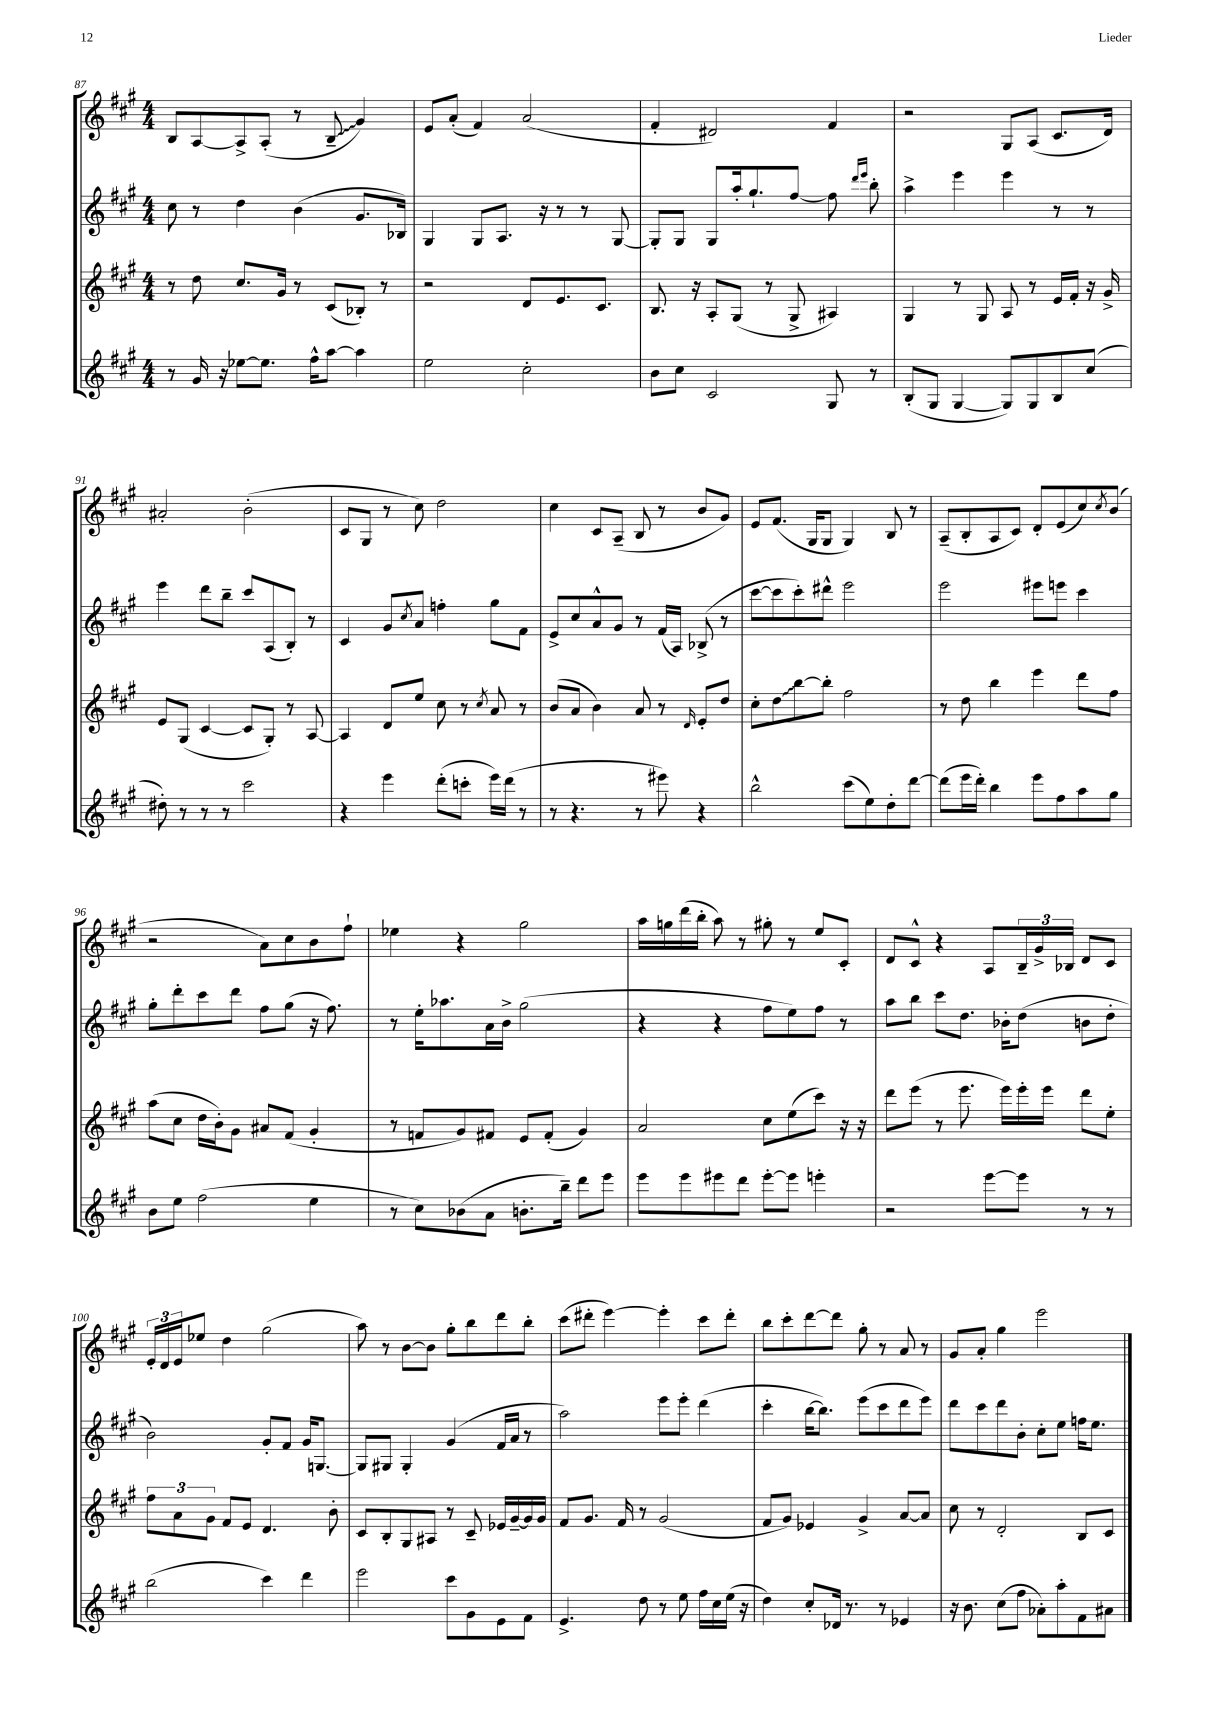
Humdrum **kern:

**kern	**kern	**kern	**kern
*staff4	*staff3	*staff2	*staff1
*clefG2	*clefG2	*clefG2	*clefG2
*k[f#c#g#]	*k[f#c#g#]	*k[f#c#g#]	*k[f#c#g#]
*M4/4	*M4/4	*M4/4	*M4/4
8r	8r	8cc#	8B
16g#	8dd	8r	[8A
16r	.	.	.
[8ee-	8.cc#	4dd	8A^]
8.ee-]	.	.	(8A'
.	16g#	.	.
.	8r	(4b	8r
16ff#^^	.	.	.
[8aa	(8c#	.	8B~
4aa]	8B-')	8.g#	4g#)
.	8r	.	.
.	.	16B-)	.
=	=	=	=
2ee	2r	4G#	8e
.	.	.	(8a'
.	.	8G#	4f#)
.	.	8.A	.
2cc#'	8d	.	(2a
.	.	16r	.
.	8.e	8r	.
.	.	8r	.
.	8.c#	.	.
.	.	[8G#	.
=	=	=	=
8b	8.B	8G#']	4f#'
8cc#	.	8G#	.
.	16r	.	.
2c#	8A'	8G#	2d#)
.	(8G#	16aa'	.
.	.	8.gg#`	.
.	8r	.	.
.	8G#^	[8ff#	.
8G#	4A#)	8ff#]	4f#
.	.	16qqddd	.
.	.	16qqeee	.
8r	.	8bb'	.
=	=	=	=
(8B'	4G#	4aa^	2r
8G#	.	.	.
[4G#	8r	4eee	.
.	8G#	.	.
8G#])	8A	4eee	8G#
8G#	8r	.	(8A
8B	16e	8r	8.c#
.	16f#'	.	.
(8cc#	16r	8r	.
.	16g#^	.	16d)
=	=	=	=
8dd#')	8e	4eee	2a#'
8r	(8G#	.	.
8r	[4c#	8ddd	.
8r	.	8bb~	.
2ccc#	8c#]	8ccc#	(2b'
.	8G#')	(8A	.
.	8r	8B')	.
.	[8A	8r	.
=	=	=	=
4r	4A]	4c#	8c#
.	.	.	8G#
4eee	8d	8g#	8r
.	.	8qcc#	.
.	8ee	8a	8cc#)
(8ddd'	8cc#	4ff'	2dd
8ccc'	8r	.	.
.	8qcc#	.	.
16eee)	8a	8gg#	.
(16ddd	.	.	.
8r	8r	8f#	.
=	=	=	=
8r	(8b	8e^	4cc#
4.r	8a	8cc#	.
.	4b)	8a^^	8c#
.	.	8g#	(8A~
8r	8a	8r	8B
8eee#)	8r	(16f#	8r
.	.	16A)	.
.	16qqd	.	.
4r	8e'	(8B-^	8b
.	8dd	8r	8g#)
=	=	=	=
2bb^^	8cc#'	[8ccc#	8e
.	8dd	8ccc#]	(8.f#
.	[8bb	8ccc#')	.
.	.	.	16G#
.	8bb']	8ddd#^^	8G#
(8ccc#	2ff#	2eee	4G#)
8ee)	.	.	.
8dd'	.	.	8B
[8ddd	.	.	8r
=	=	=	=
(8ddd]	8r	2eee	(8A~
16eee	8dd	.	8B'
16ddd')	.	.	.
4bb	4bb	.	8A
.	.	.	8c#)
8eee	4eee	8eee#	8d'
8ff#	.	8eee	(8e
8aa	8ddd	4ccc#	8cc#)
.	.	.	8qcc#
8gg#	8ff#	.	(8b
=	=	=	=
8b	(8aa	8gg#'	2r
8ee	8cc#	8ddd'	.
(2ff#	16dd	8ccc#	.
.	16b')	.	.
.	8g#	8ddd	.
.	8a#	8ff#	8a)
.	(8f#	(8gg#	8cc#
4ee	4g#'	16r	8b
.	.	8.ff#)	.
.	.	.	8ff#`
=	=	=	=
8r	8r	8r	4ee-
8cc#)	8f	16ee'	.
.	.	8.aa-	.
(8b-	8g#)	.	4r
8a	8f#	16a	.
.	.	16b^	.
8.b'	8e	(2gg#	2gg#
.	(8f#'	.	.
16bb~)	.	.	.
8ddd	4g#)	.	.
8eee	.	.	.
=	=	=	=
8eee	2a	4r	16aa
.	.	.	16gg
8eee	.	.	(16ddd
.	.	.	16bb'
8eee#	.	4r	8aa)
8ddd	.	.	8r
[8eee#'	8cc#	8ff#	8gg#'
8eee#]	(8ee	8ee)	8r
4eee'	8ccc#)	8ff#	8ee
.	16r	8r	8c#'
.	16r	.	.
=	=	=	=
2r	8ddd	8aa	8d
.	(8eee	8bb	8c#^^
.	8r	8ccc#	4r
.	8.eee	8.dd	.
[8eee	.	.	8A
.	16eee)	16b-'	.
8eee]	16eee'	(8dd	24B~
.	.	.	24g#^
.	16eee	.	.
.	.	.	24B-
8r	8ddd	8b	8d
8r	8ee'	8dd'	8c#
=	=	=	=
(2bb	12ff#	2b)	24e'
.	.	.	24d
.	12a	.	24e
.	.	.	8ee-
.	12g#	.	.
.	8f#	.	4dd
.	8e	.	.
4ccc#)	4.d	8g#'	(2gg#
.	.	8f#	.
4ddd	.	16g#	.
.	.	[8.G	.
.	8b'	.	.
=	=	=	=
2eee	8c#	8G]	8aa)
.	8B'	8G#	8r
.	8G#	4G#'	[8b
.	8A#	.	8b]
8ccc#	8r	(4g#	8gg#'
8g#	8c#~	.	8bb
8e	16e-	16f#	8ddd
.	[16g#~	16a	.
8f#	16g#]	8r	8bb'
.	16g#	.	.
=	=	=	=
4.e^	8f#	2aa)	(8ccc#
.	8.g#	.	8ddd#'
.	.	.	[4eee)
.	16f#	.	.
8dd	8r	.	.
8r	(2g#	8eee	4eee']
8ee	.	8eee'	.
16ff#	.	(4ddd	8ccc#
16cc#	.	.	.
(16ee	.	.	8ddd#'
16r	.	.	.
=	=	=	=
4dd)	8f#	4ccc#'	8bb
.	8g#)	.	8ccc#'
8cc#'	4e-	[16bb	[8ddd
.	.	8.bb])	.
16d-	.	.	8ddd]
8.r	.	.	.
.	4g#^	(8eee	8gg#'
8r	.	8ccc#	8r
4e-	[8a	8ddd	8a
.	8a]	8eee)	8r
=	=	=	=
16r	8cc#	8ddd	8g#
8.b	.	.	.
.	8r	8ccc#	8a'
(8cc#	2d'	8ddd	4gg#
8ff#	.	8b'	.
8a-')	.	8cc#'	2eee
8aa'	.	8ee	.
8f#	8B	16ff	.
.	.	8.ee	.
8a#	8c#	.	.
==	==	==	==
*-	*-	*-	*-
